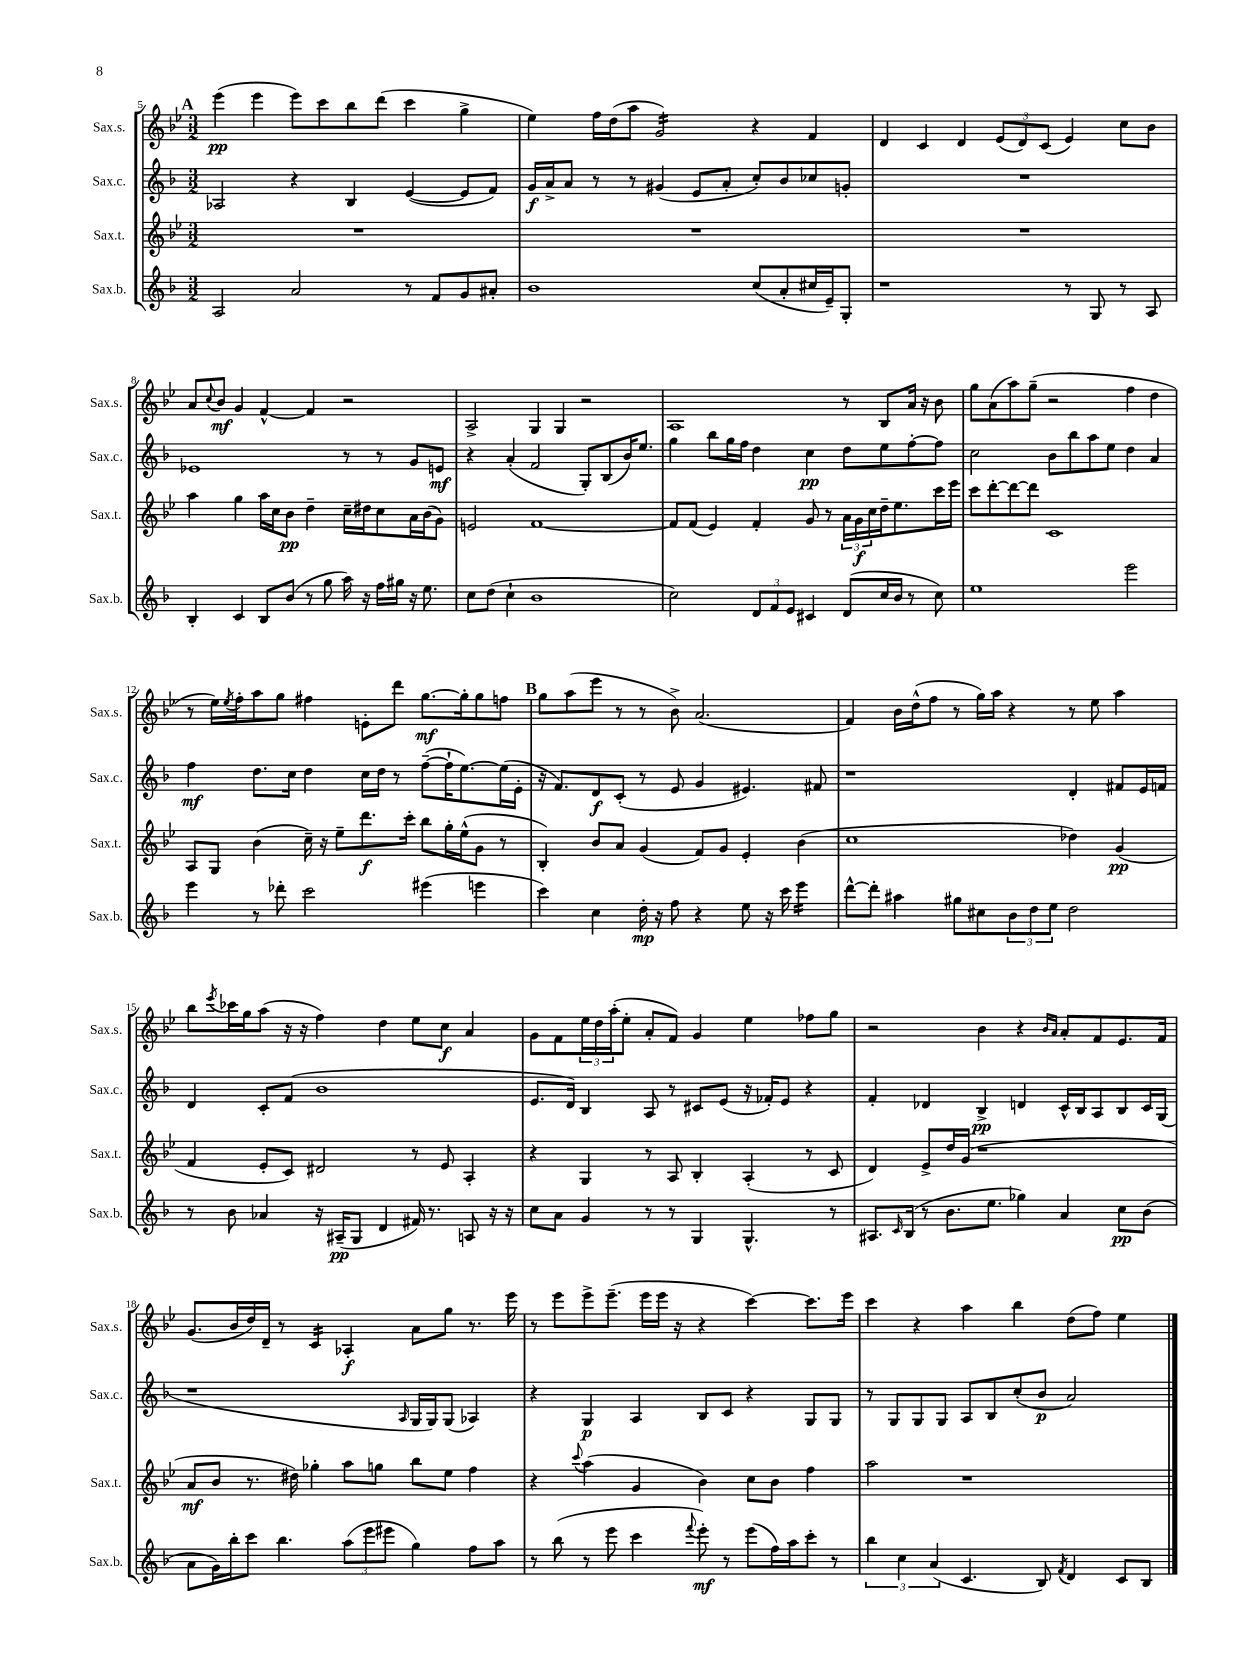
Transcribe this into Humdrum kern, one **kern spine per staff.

**kern	**kern	**kern	**kern
*staff4	*staff3	*staff2	*staff1
*clefG2	*clefG2	*clefG2	*clefG2
*k[b-]	*k[b-e-]	*k[b-]	*k[b-e-]
*M3/2	*M3/2	*M3/2	*M3/2
2A	1.r	2A-	(4eee-
.	.	.	4eee-
2a	.	4r	8eee-)
.	.	.	8ccc
.	.	4B-	8bb-
.	.	.	(8ddd
8r	.	([4e	4ccc
8f	.	.	.
8g	.	8e]	4gg^
8a#'	.	8f)	.
=	=	=	=
1b-	1.r	16g	4ee-)
.	.	16a^	.
.	.	8a	.
.	.	8r	16ff
.	.	.	(16dd
.	.	8r	8aa
.	.	(4g#	2g)
.	.	8e	.
.	.	8a'	.
(8cc	.	8cc')	4r
8a'	.	8b-	.
16cc#	.	8cc-	4f
16e~)	.	.	.
8G'	.	8g'	.
=	=	=	=
1r	1.r	1.r	4d
.	.	.	4c
.	.	.	4d
.	.	.	(12e-
.	.	.	12d)
.	.	.	(12c
8r	.	.	4e-)
8G	.	.	.
8r	.	.	8cc
8A	.	.	8b-
=	=	=	=
4B-'	4aa	1e-	8a
.	.	.	8qqcc
.	.	.	8b-
4c	4gg	.	4g
8B-	16aa	.	[4f^^
.	16cc	.	.
(8b-	8b-	.	.
8r	4dd~	.	4f]
8gg	.	.	.
16aa)	16cc~	8r	2r
16r	16dd#	.	.
16ff	8cc	8r	.
16gg#	.	.	.
16r	16a	8g	.
8.ee	(16b-	.	.
.	8g)	8e	.
=	=	=	=
8cc	2e	4r	2A^
(8dd	.	.	.
4cc`	.	(4a'	.
1b-	[1f	2f	4G
.	.	.	4G
.	.	8G')	2r
.	.	(8B-	.
.	.	16b-)	.
.	.	8.ee	.
=	=	=	=
2cc)	8f]	4gg	1A
.	(8f	.	.
.	4e-)	8bb-	.
.	.	16gg	.
.	.	16ff	.
12d	4f'	4dd	.
12f	.	.	.
12e	.	.	.
4c#	8g	4cc	.
.	8r	.	.
(8d	24a	8dd	8r
.	24g	.	.
.	24cc	.	.
16cc	16dd~	8ee	8B-
16b-	8.ee-	.	.
8r	.	[8ff'	16a
.	.	.	16r
8cc)	16ccc	8ff]	8b-
.	16eee-	.	.
=	=	=	=
1ee	8ccc	2cc	8gg
.	[8ddd'	.	(8a
.	8ddd_	.	8aa)
.	8ddd]	.	(8gg~
.	1c	8b-	2r
.	.	8bb-	.
.	.	8aa	.
.	.	8ee	.
2eee	.	4dd	4ff
.	.	4a	4dd
=	=	=	=
4eee	8A	4ff	8r
.	8G	.	16ee-)
.	.	.	8qee-
.	.	.	16ff'
8r	(4b-	8.dd	8aa
8ddd-'	.	.	8gg
.	.	16cc	.
2ccc	16cc~)	4dd	4ff#
.	16r	.	.
.	8ee-~	.	.
.	8.ddd	16cc	8e'
.	.	16dd	.
.	.	8r	8ddd
.	16ccc'	.	.
(4eee#	8bb-	([8ff~	[8.gg
.	16gg'	16ff`]	.
.	(16ee-^^	[8.ee)	16gg']
4eee	8g	.	8gg
.	8r	(16ee]	8ff
.	.	16e'	.
=	=	=	=
4ccc)	4B-')	16r	8gg
.	.	8.f)	.
.	.	.	(8aa
4cc	8b-	8d	8eee-
.	8a	(8c'	8r
16dd'	(4g	8r	8r
16r	.	.	.
8ff	.	8e	8b-^)
4r	8f)	4g	(2.a
.	8g	.	.
8ee	4e-'	4.e#)	.
16r	.	.	.
16ccc	.	.	.
4eee	(4b-	.	.
.	.	8f#	.
=	=	=	=
[8ddd^^	1cc	1r	4f)
8ddd']	.	.	.
4aa#	.	.	16b-
.	.	.	(16dd^^
.	.	.	8ff
8gg#	.	.	8r
8cc#	.	.	16gg)
.	.	.	16aa
12b-	.	.	4r
12dd	.	.	.
12ee	.	.	.
2dd	4dd-)	4d'	8r
.	.	.	8ee-
.	(4g	8f#	4aa
.	.	16e	.
.	.	16f	.
=	=	=	=
8r	4f	4d	8bb-
.	.	.	8qeee-
8b-	.	.	16ccc-
.	.	.	16gg
4a-	8e-'	8c'	(8aa
.	8c)	(8f	16r
.	.	.	16r
16r	2d#	1b-	4ff)
(16A#~	.	.	.
8G	.	.	.
4d	.	.	4dd
16f#)	8r	.	8ee-
8.r	.	.	.
.	8e-	.	8cc
8A	4A'	.	4a
16r	.	.	.
16r	.	.	.
=	=	=	=
8cc	4r	8.e	8g
8a	.	.	8f
.	.	16d)	.
4g	4G	4B-	24ee-
.	.	.	24dd
.	.	.	(24aa'
.	.	.	8ee-'
8r	8r	8A	8a'
8r	8A	8r	8f)
4G	4B-'	8c#	4g
.	.	(8e	.
4.G^^	(4A'	16r	4ee-
.	.	16f-')	.
.	.	8e	.
.	8r	4r	8ff-
8r	8c	.	8gg
=	=	=	=
8.A#	4d)	4f'	2r
16qqc	.	.	.
(16B-	.	.	.
8r	8e-^	4d-	.
8.b-	16dd	.	.
.	(16g	.	.
.	1r	4B-^	4b-
8.ee	.	.	.
4gg-)	.	4d	4r
.	.	.	16qqb-
.	.	.	16qqa
4a	.	16c^^	8a'
.	.	16B-	.
.	.	8A	8f
8cc	.	8B-	8.e-
(8b-	.	16c	.
.	.	(16G	16f
=	=	=	=
8a	8a	1r	(8.g
16g)	8b-	.	.
16bb-'	.	.	16b-
8ccc	8.r	.	16dd)
.	.	.	16d~
4.bb-	.	.	8r
.	16dd#)	.	.
.	4gg-'	.	4c
(12aa	8aa	.	4A-'
12eee	.	.	.
.	8gg	.	.
12eee#	.	.	.
.	.	16qqA	.
4gg)	8bb-	16G	8a
.	.	16G)	.
.	8ee-	(8G	8gg
8ff	4ff	4A-)	8.r
8aa	.	.	.
.	.	.	16eee-
=	=	=	=
8r	4r	4r	8r
(8bb-	.	.	8eee-
.	8qqccc	.	.
8r	(4aa	4G	8eee-^
8eee	.	.	(8.eee-~
4ccc	4g	4A	.
.	.	.	16eee-
.	.	.	16eee-
.	.	.	16r
8qqfff	.	.	.
8eee')	4b-)	8B-	4r
8r	.	8c	.
(8eee	8cc	4r	[4ccc)
16ff)	8b-	.	.
16aa	.	.	.
8ccc'	4ff	8G	8.ccc]
8r	.	8G	.
.	.	.	16eee-
=	=	=	=
6bb-	2aa	8r	4ccc
.	.	8G	.
6cc	.	.	.
.	.	8G	4r
(6a	.	.	.
.	.	8G	.
4.c	1r	8A	4aa
.	.	8B-	.
.	.	(8cc'	4bb-
8B-)	.	8b-	.
8qf	.	.	.
4d	.	2a)	(8dd
.	.	.	8ff)
8c	.	.	4ee-
8B-	.	.	.
==	==	==	==
*-	*-	*-	*-
